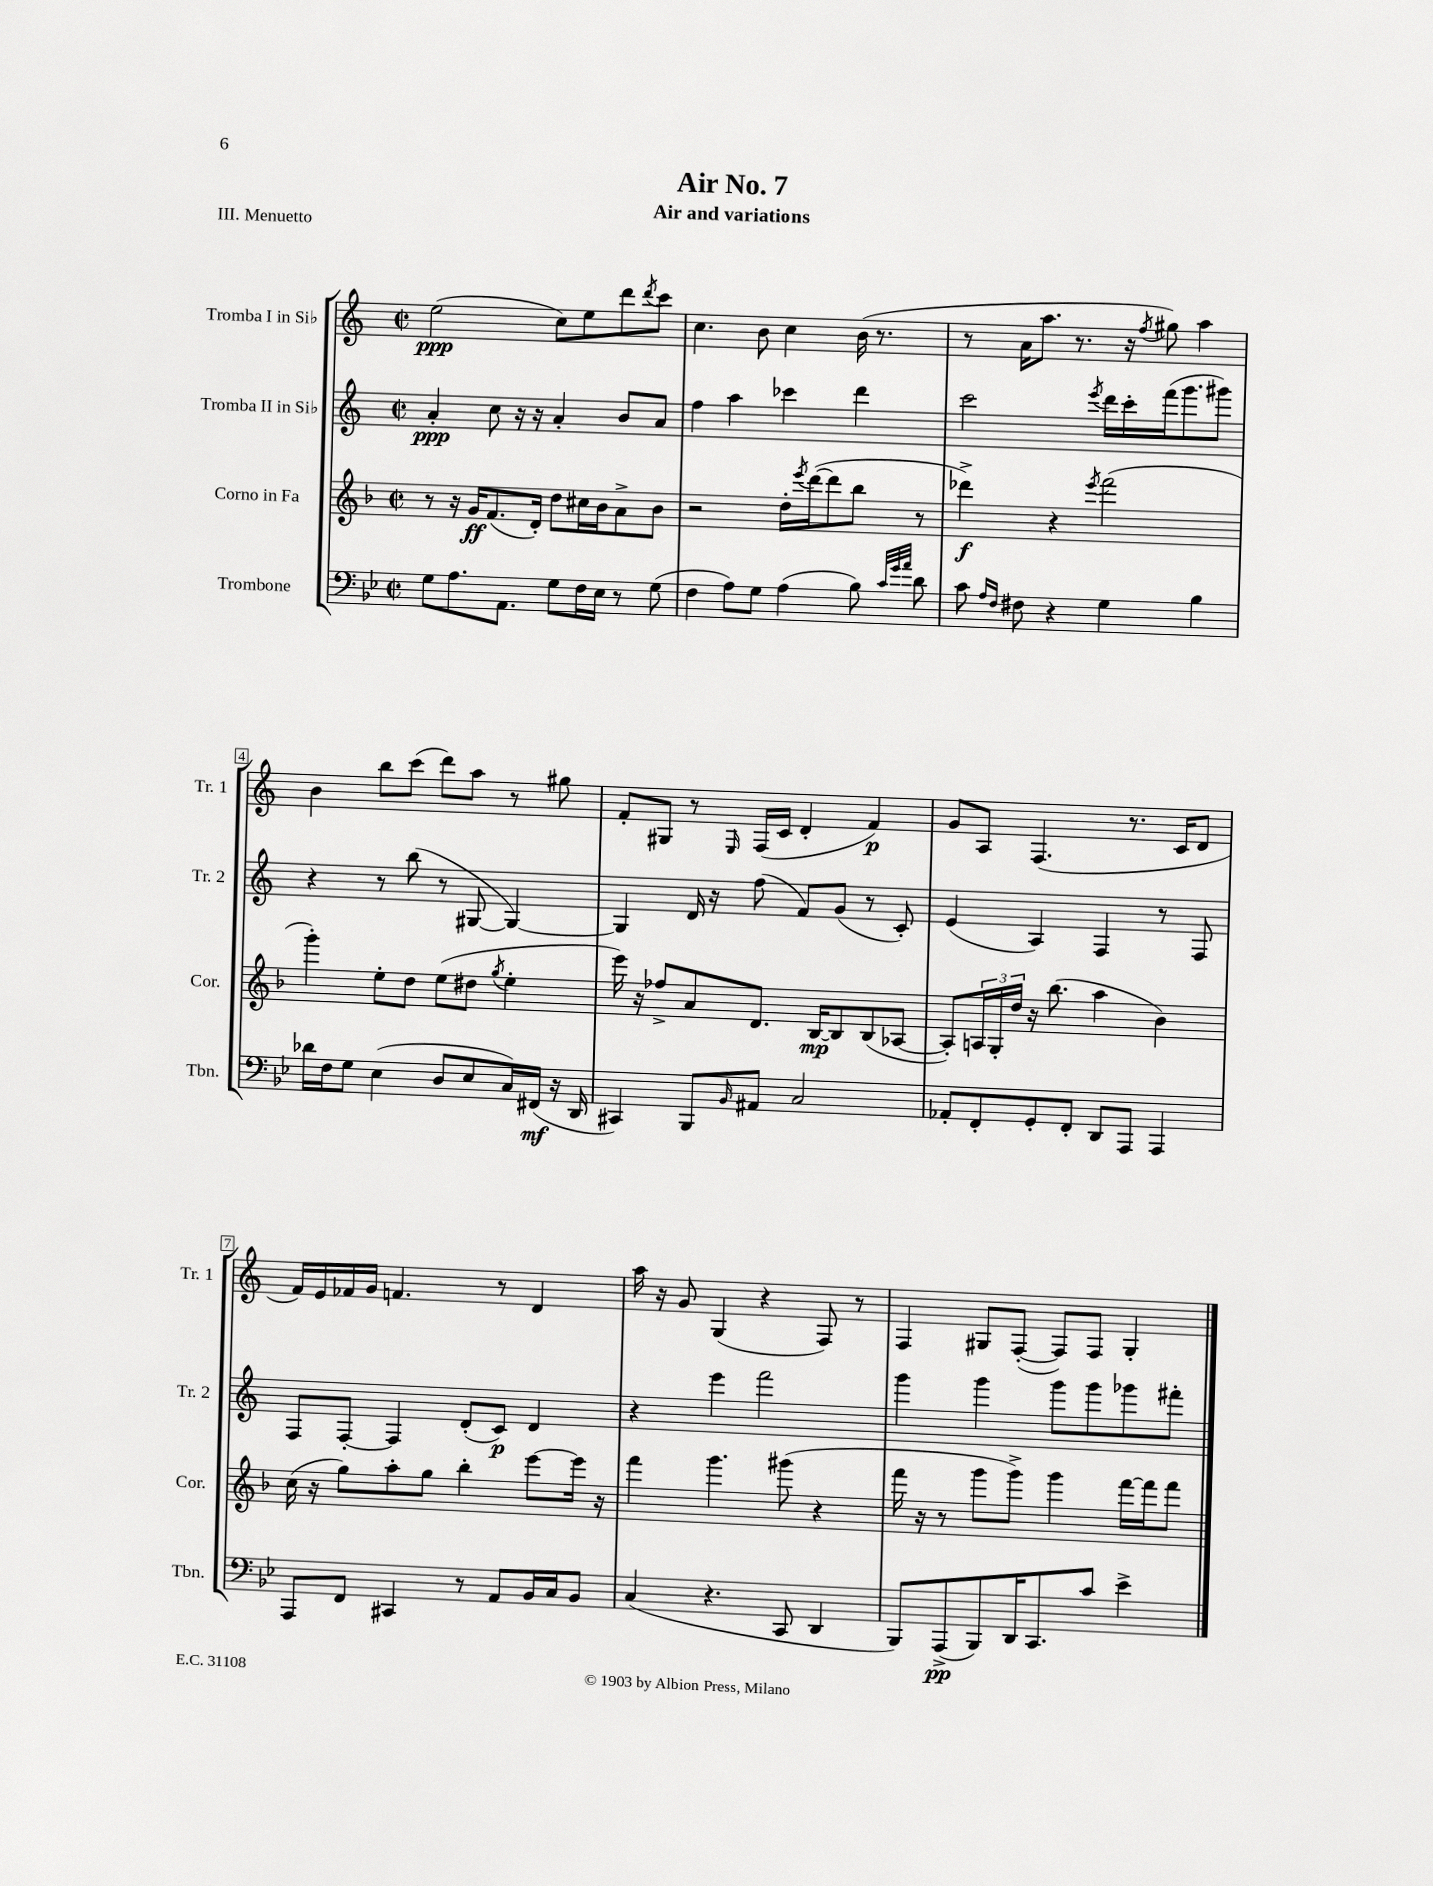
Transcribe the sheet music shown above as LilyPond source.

\header { title = "Air No. 7" subtitle = "Air and variations" piece = "III. Menuetto" }
<<
\new StaffGroup <<
\new Staff = "s0" \with { instrumentName = "Tromba I in Sib" shortInstrumentName = "Tr. 1" } {
    \clef treble \key c \major \defaultTimeSignature \time 2/2
    e''2\ppp( c''8) e''8 d'''8 \acciaccatura { d'''8 } c'''8 |
    c''4. b'8 c''4 b'16( r8. |
    r8 a'16 a''8. r8. r16 \acciaccatura { f''8 } gis''8) a''4 |
    b'4 b''8 c'''8( d'''8) a''8 r8 gis''8 |
    f'8-. gis8 r8 \grace { e16 } f16( c'16 d'4-. f'4\p) |
    g'8 a8 f4.( r8. c'16 d'8 |
    f'16) e'16 fes'16 g'16 f'4. r8 d'4 |
    a''16 r16 g'8 g4( r4 f8) r8 |
    f4 gis8 f8~-.( f8) f8 gis4-. \bar "|." |
}
\new Staff = "s1" \with { instrumentName = "Tromba II in Sib" shortInstrumentName = "Tr. 2" } {
    \clef treble \key c \major \defaultTimeSignature \time 2/2
    a'4-.\ppp c''8 r16 r16 a'4-. b'8 a'8 |
    f''4 a''4 ces'''4 d'''4 |
    c'''2 \acciaccatura { e'''8 } d'''16 c'''16-. f'''16( g'''8. gis'''8) |
    r4 r8 b''8( r8 gis8~ gis4~) |
    gis4 d'16 r16 f''8( f'8) g'8( r8 c'8-.) |
    e'4( a4) f4 r8 f8 |
    f8 f8~-. f4 d'8-.( c'8\p) d'4 |
    r4 e'''4 f'''2 |
    g'''4 g'''4 g'''8 g'''8 ges'''8 fis'''8-. \bar "|." |
}
\new Staff = "s2" \with { instrumentName = "Corno in Fa" shortInstrumentName = "Cor." } {
    \clef treble \key f \major \defaultTimeSignature \time 2/2
    r8 r16 g'16\ff f'8.( d'16-.) d''8 cis''16 bes'16 a'8-> bes'8 |
    r2 d''16-. \acciaccatura { e'''8 } d'''16~( d'''8 bes''8 r8 |
    des'''4->\f) r4 \acciaccatura { e'''8 } f'''2( |
    g'''4-.) e''8-. d''8 e''8( dis''8 \acciaccatura { g''8 } e''4-. |
    e'''16) r16 fes''8-> a'8 d'8. bes16~\mp bes8 bes8( aes8~ |
    aes8-.) \tuplet 3/2 { a16 g16-. d''16 } r16 bes''8.( a''4 bes'4) |
    c''16( r16 g''8) a''8-. g''8 bes''4-. e'''8~ e'''16 r16 |
    f'''4 g'''4. gis'''8( r4 |
    f'''16 r16 r8 g'''8 g'''8->) g'''4 f'''16~ f'''16 f'''8 \bar "|." |
}
\new Staff = "s3" \with { instrumentName = "Trombone" shortInstrumentName = "Tbn." } {
    \clef bass \key bes \major \defaultTimeSignature \time 2/2
    g8 a8. a,8. g8 f16 ees16 r8 g8( |
    f4 a8) g8 a4( bes8) \grace { c'32 g'32 a'32 } d'8 |
    c'8 \grace { a16 f16 } fis8 r4 g4 bes4 |
    des'16 f16 g8 ees4( d8 ees8 c16) fis,16\mf( r16 d,16 |
    cis,4) bes,,8 \grace { bes,16 } ais,8 c2 |
    aes,8-. f,8-. g,8-. f,8-. d,8 a,,8 a,,4 |
    a,,8 f,8 cis,4 r8 a,8 bes,16 c16 bes,8 |
    c4( r4. c,8 d,4 |
    bes,,8) a,,8->\pp( bes,,8) d,16 c,8. c'8 ees'4-> \bar "|." |
}
>>
>>
\layout { \context { \Score \override BarNumber.stencil = #(make-stencil-boxer 0.1 0.3 ly:text-interface::print) } }
